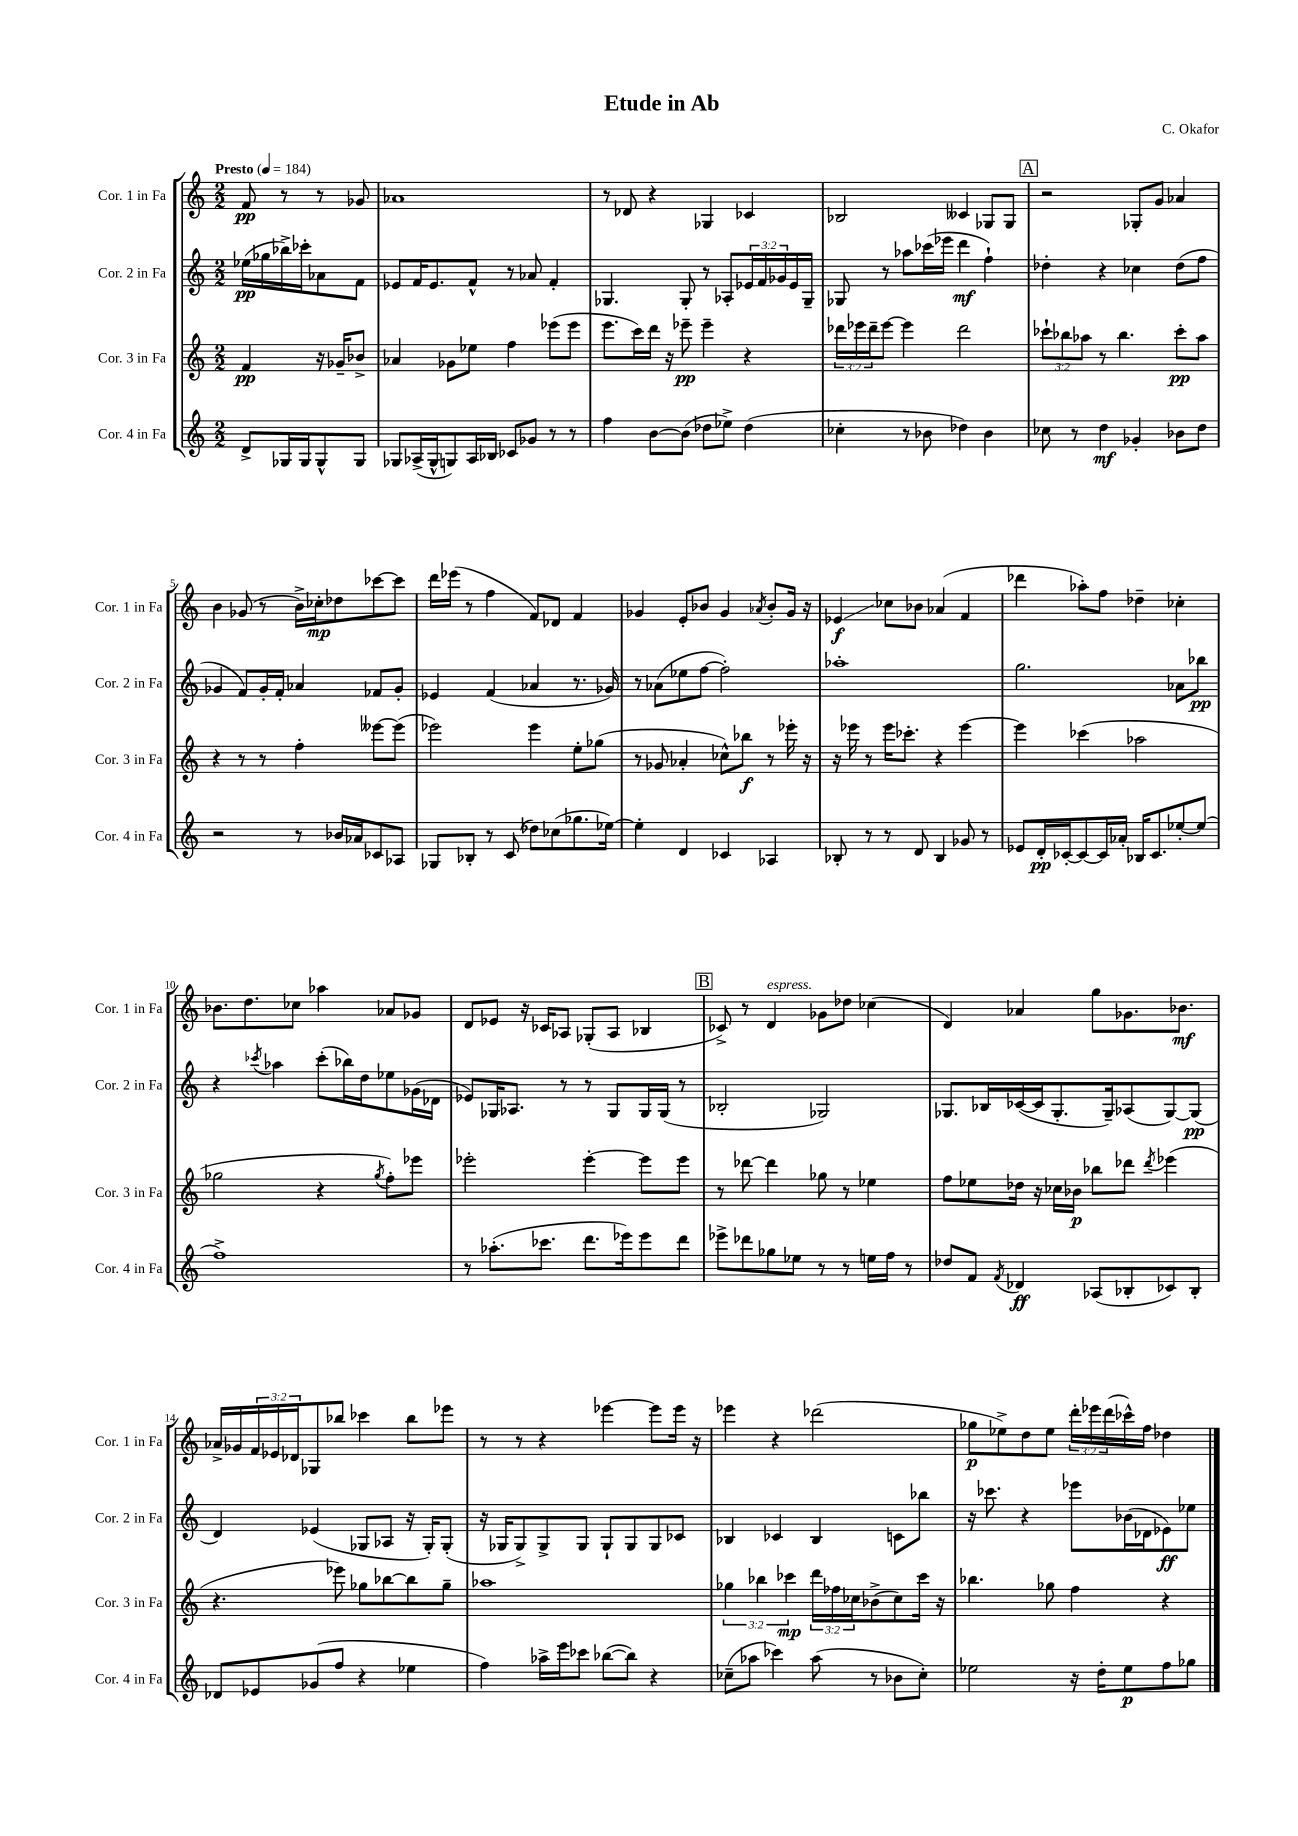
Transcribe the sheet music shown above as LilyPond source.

\header { title = "Etude in Ab" composer = "C. Okafor" }
<<
\new StaffGroup <<
\new Staff = "s0" \with { instrumentName = "Cor. 1 in Fa" shortInstrumentName = "Cor. 1 in Fa" } {
    \clef treble \key c \major \numericTimeSignature \time 2/2 \override Staff.TupletNumber.text = #tuplet-number::calc-fraction-text \partial 2 \tempo "Presto" 4 = 184
    f'8\pp r8 r8 ges'8 |
    aes'1 |
    r8 des'8 r4 ges4 ces'4 |
    bes2 ceses'4 ges8 ges8 |
    \mark \markup { \box "A" } r2 ges8-. g'8 aes'4 |
    b'4 ges'8( r8 b'16->) ces''16-.\mp des''8 ces'''8~ ces'''8 |
    d'''16 ees'''16( r8 f''4 f'8) des'8 f'4 |
    ges'4 e'8-. bes'8 ges'4 \acciaccatura { aes'8 } bes'8-. ges'16 r16 |
    ees'4\glissando\f ces''8 bes'8 aes'4( f'4 |
    des'''4 aes''8-.) f''8 des''4-- ces''4-. |
    bes'8. d''8. ces''8 aes''4 aes'8 ges'8 |
    d'8 ees'8 r16 ces'16 aes8 ges8-.( aes8 bes4 |
    \mark \markup { \box "B" } ces'8->) r8 d'4^\markup { \italic "espress." } ges'8 des''8 ces''4( |
    d'4) aes'4 g''8 ges'8. bes'8.\mf |
    aes'16-> ges'16 \tuplet 3/2 { f'16 ees'16 des'16 } ges8 bes''8 ces'''4 bes''8 ees'''8 |
    r8 r8 r4 ees'''4~ ees'''8 ees'''16 r16 |
    ees'''4 r4 des'''2( |
    ges''8\p ees''8->) d''8 ees''8 \tuplet 3/2 { d'''16-. ees'''16 d'''16( } ces'''16-^) f''16 des''4 \bar "|." |
}
\new Staff = "s1" \with { instrumentName = "Cor. 2 in Fa" shortInstrumentName = "Cor. 2 in Fa" } {
    \clef treble \key c \major \numericTimeSignature \time 2/2 \override Staff.TupletNumber.text = #tuplet-number::calc-fraction-text \partial 2
    ees''16\pp( ges''16 bes''16->) ces'''16-. aes'8 f'8 |
    ees'8 f'16 ees'8. f'8-^ r8 aes'8 f'4-. |
    ges4. ges8-. r8 aes8-. \tuplet 3/2 { ees'16 f'16 ges'16 } ees'16 ges16-- |
    ges8 r8 aes''8 ces'''16( ees'''16 d'''4\mf f''4-!) |
    \mark \markup { \box "A" } des''4-. r4 ces''4 des''8( f''8 |
    ges'4 f'8) ges'16-. f'16-. aes'4 fes'8 ges'8-. |
    ees'4 f'4( aes'4 r8. ges'16) |
    r8 aes'8( ees''8 f''8~ f''2-.) |
    aes''1-. |
    g''2. aes'8 bes''8\pp |
    r4 \acciaccatura { ces'''8 } aes''4 ces'''8-.( bes''16) d''16 ees''8 ges'16( des'16 |
    ees'8) ges16 aes8. r8 r8 ges8 ges16 ges16( r8 |
    \mark \markup { \box "B" } bes2-. ges2) |
    ges8. bes16 ces'16~( ces'16 ges8.-. ges16--) aes8( ges8~) ges8\pp( |
    d'4) ees'4( ges8 aes8 r16 ges16-.) ges8-.( |
    r16 ges16 ges8->) ges8-> ges8 ges8-! ges8 ges8 ces'8 |
    bes4 ces'4 bes4 c'8 bes''8 |
    r16 ces'''8. r4 ees'''8 bes'16( des'16 ees'8\ff) ees''8 \bar "|." |
}
\new Staff = "s2" \with { instrumentName = "Cor. 3 in Fa" shortInstrumentName = "Cor. 3 in Fa" } {
    \clef treble \key c \major \numericTimeSignature \time 2/2 \override Staff.TupletNumber.text = #tuplet-number::calc-fraction-text \partial 2
    f'4\pp r16 ges'16-- bes'8-> |
    aes'4 ges'8 ees''8 f''4 ees'''8( ees'''8 |
    e'''8. c'''16) d'''16 r16 ees'''8--\pp ees'''4-- r4 |
    \tuplet 3/2 { des'''16 ees'''16 des'''16-- } ees'''8~ ees'''4 des'''2 |
    \mark \markup { \box "A" } \tuplet 3/2 { ces'''8-! bes''8 aes''8 } r8 bes''4. ces'''8-.\pp aes''8 |
    r4 r8 r8 f''4-. eeses'''8~ eeses'''8( |
    ees'''2) ees'''4 e''8-. ges''8( |
    r8 ges'8 aes'4-. ces''8-^) bes''8\f r8 ees'''16-. r16 |
    r16 ees'''16 r8 ees'''16 ces'''8.-. r4 ees'''4~ |
    ees'''4 ces'''4( aes''2 |
    ges''2 r4 \acciaccatura { ges''8 } f''8-.) ees'''8 |
    ees'''2-. ees'''4~-. ees'''8 ees'''8 |
    \mark \markup { \box "B" } r8 des'''8~ des'''4 ges''8 r8 ees''4 |
    f''8 ees''8 des''16 r16 ces''16 bes'16\p bes''8 des'''8 \acciaccatura { des'''8 } ees'''4( |
    r4. ees'''8) ges''8 bes''8~ bes''8 ges''8-- |
    aes''1 |
    \tuplet 3/2 { ges''4 bes''4 ces'''4\mp } \tuplet 3/2 { d'''16 fes''16 ces''16 } bes'8->( ces''8) ces'''16 r16 |
    bes''4. ges''8 f''4 r4 \bar "|." |
}
\new Staff = "s3" \with { instrumentName = "Cor. 4 in Fa" shortInstrumentName = "Cor. 4 in Fa" } {
    \clef treble \key c \major \numericTimeSignature \time 2/2 \partial 2
    d'8-> ges16 ges16 ges8-^ ges8 |
    ges8 aes16->( ges16-^ g8) aes16 bes16 ces'8 ges'8 r8 r8 |
    f''4 b'8~ b'8( des''8 ees''8->) des''4( |
    ces''4-. r8 bes'8 des''4) bes'4 |
    \mark \markup { \box "A" } ces''8 r8 d''4\mf ges'4-. bes'8 d''8 |
    r2 r8 bes'16 aes'16 ces'8 aes8 |
    ges8 bes8-. r8 c'8( des''8) ces''8( ges''8. ees''16~) |
    ees''4-. d'4 ces'4 aes4 |
    bes8-. r8 r8 d'8 bes4 ges'8 r8 |
    ees'8 d'16-.\pp ces'16~-. ces'8~ ces'16 aes'16-. bes16 ces'8. ees''8~-. ees''8( |
    f''1->) |
    r8 aes''8.-.( ces'''8. d'''8. ees'''16) ees'''8 d'''8 |
    \mark \markup { \box "B" } ees'''8-> des'''8 ges''8 ees''8 r8 r8 e''16 f''16 r8 |
    des''8 f'8 \acciaccatura { f'8 } des'4\ff aes8( bes8-. ces'8) bes8-. |
    des'8 ees'8 ges'8( f''8 r4 ees''4 |
    f''4) aes''16-> e'''16 ces'''8 bes''8~( bes''8) r4 |
    ces''8--( aes''8 ces'''4) aes''8( r8 bes'8 ces''8-.) |
    ees''2 r16 d''16-. ees''8\p f''8 ges''8 \bar "|." |
}
>>
>>
